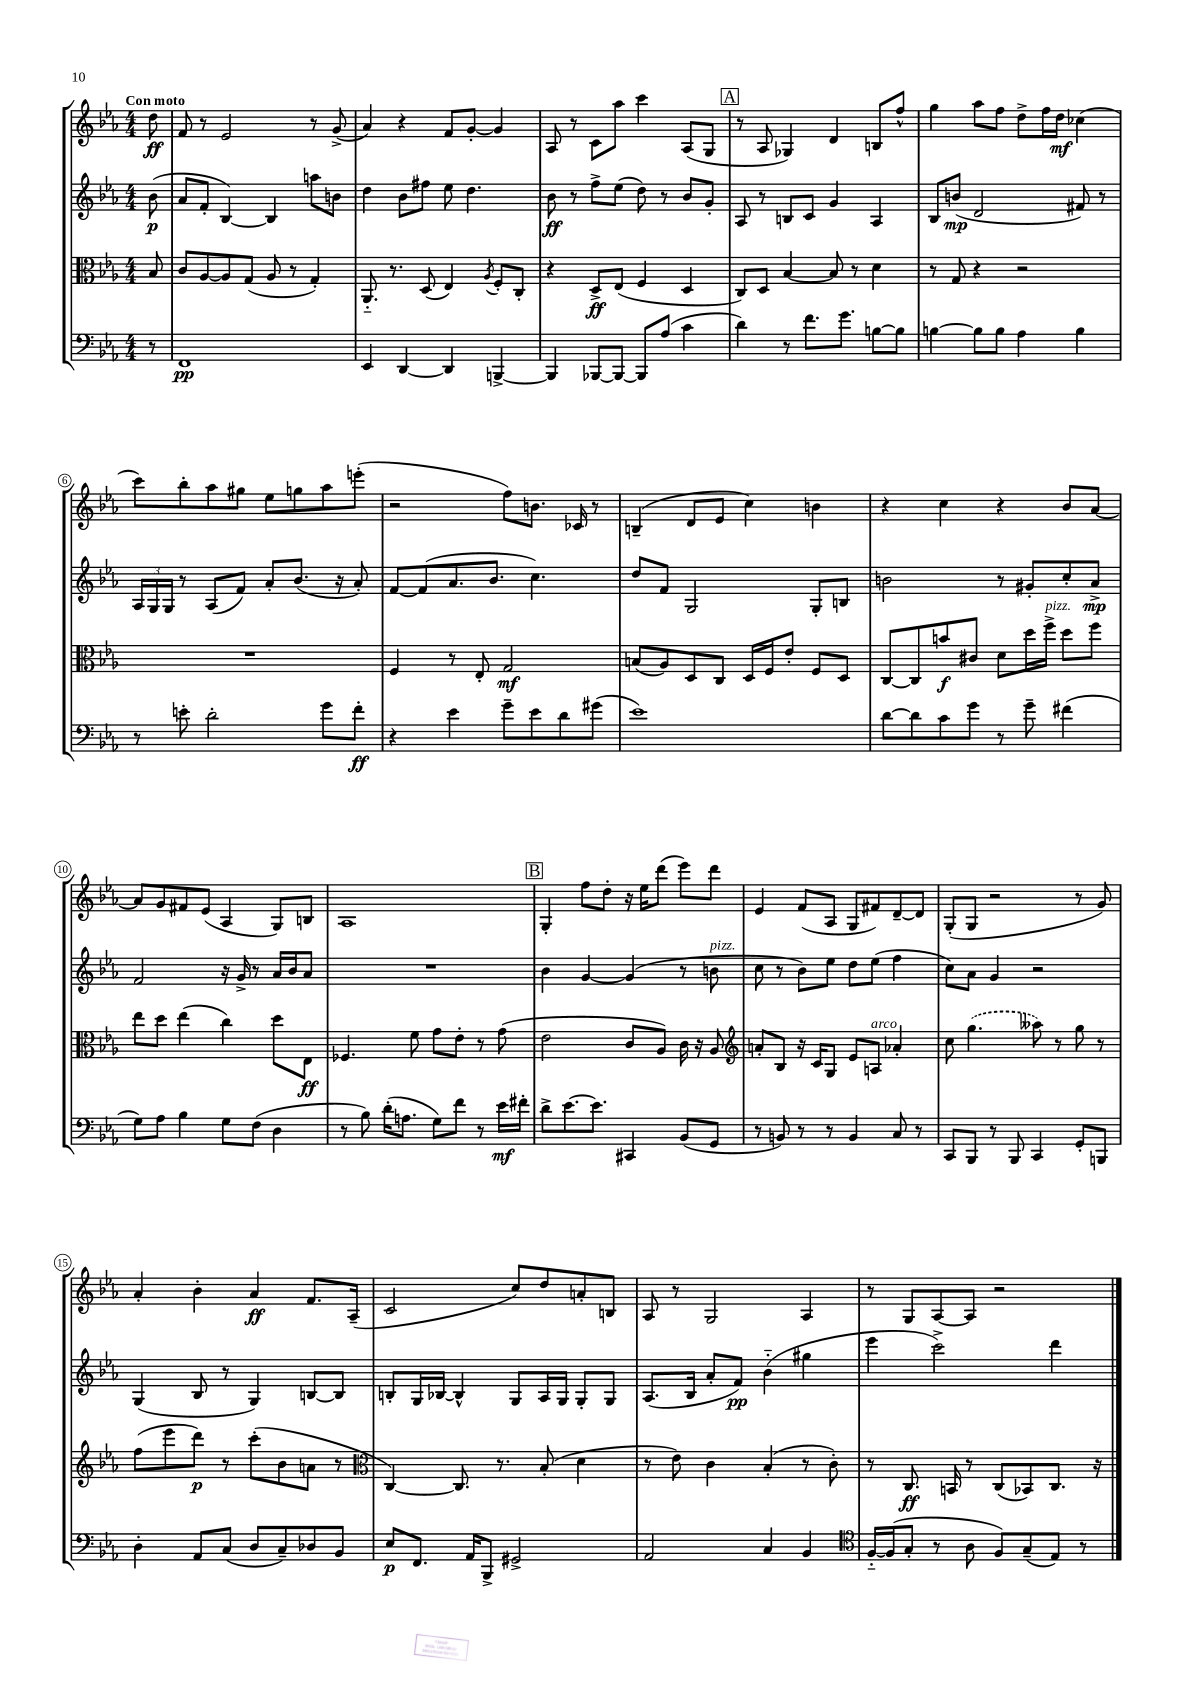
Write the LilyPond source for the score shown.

<<
\new StaffGroup <<
\new Staff = "s0" {
    \clef treble \key ees \major \numericTimeSignature \time 4/4 \partial 8 \tempo "Con moto"
    d''8\ff |
    f'8 r8 ees'2 r8 g'8->( |
    aes'4) r4 f'8 g'8~-. g'4 |
    aes8 r8 c'8 aes''8 c'''4 aes8( g8 |
    \mark \markup { \box "A" } r8 aes8 ges4) d'4 b8 f''8-^ |
    g''4 aes''8 f''8 d''8-> f''16 d''16\mf ces''4( |
    c'''8) bes''8-. aes''8 gis''8 ees''8 g''8 aes''8 e'''8-.( |
    r2 f''8) b'8. ces'16 r8 |
    b4--( d'8 ees'8 c''4) b'4 |
    r4 c''4 r4 bes'8 aes'8~ |
    aes'8 g'8 fis'8 ees'8( aes4 g8) b8 |
    aes1 |
    \mark \markup { \box "B" } g4-. f''8 d''8-. r16 ees''16 d'''8( ees'''8) d'''8 |
    ees'4 f'8( aes8 g8 fis'8) d'8~-- d'8 |
    g8-.( g8 r2 r8 g'8) |
    aes'4-. bes'4-. aes'4\ff f'8. aes16--( |
    c'2 c''8) d''8 a'8-. b8 |
    aes8 r8 g2 aes4 |
    r8 g8 aes8~ aes8 r2 \bar "|." |
}
\new Staff = "s1" {
    \clef treble \key ees \major \numericTimeSignature \time 4/4 \partial 8
    bes'8\p( |
    aes'8 f'8-. bes4~) bes4 a''8 b'8 |
    d''4 bes'8 fis''8 ees''8 d''4. |
    bes'8\ff r8 f''8-> ees''8( d''8) r8 bes'8 g'8-. |
    \mark \markup { \box "A" } aes8 r8 b8 c'8 g'4 aes4 |
    bes8 b'8\mp( d'2 fis'8) r8 |
    \tuplet 3/2 { aes16 g16 g16 } r8 aes8( f'8) aes'8-. bes'8.( r16 aes'8-.) |
    f'8~ f'8( aes'8. bes'8. c''4.) |
    d''8 f'8 g2 g8-. b8 |
    b'2 r8 gis'8-. c''8-. aes'8->\mp |
    f'2 r16 g'16-> r8 aes'16 bes'16 aes'8 |
    R1 |
    \mark \markup { \box "B" } bes'4 g'4~ g'4( r8 b'8^\markup { \italic "pizz." } |
    c''8 r8 bes'8) ees''8 d''8 ees''8( f''4 |
    c''8) aes'8 g'4 r2 |
    g4( bes8 r8 g4) b8~ b8 |
    b8-. g16 bes16~ bes4-^ g8 aes16 g16 g8-. g8 |
    aes8.( bes16 aes'8-. f'8\pp) bes'4-_( gis''4 |
    ees'''4 c'''2->) d'''4 \bar "|." |
}
\new Staff = "s2" {
    \clef alto \key ees \major \numericTimeSignature \time 4/4 \partial 8
    bes8 |
    c'8 aes8~ aes8 g8( aes8 r8 g4-.) |
    aes,8.-_ r8. d8( ees4) \acciaccatura { aes8 } f8-. c8-. |
    r4 d8->\ff ees8( f4 d4 |
    \mark \markup { \box "A" } c8) d8 bes4~ bes8 r8 d'4 |
    r8 g8 r4 r2 |
    R1 |
    f4 r8 ees8-. g2\mf |
    b8( aes8) d8 c8 d16 f16 ees'8-. f8 d8 |
    c8~ c8 b'8\f cis'8 d'8 d''16 f''16->^\markup { \italic "pizz." } d''8 f''8 |
    ees''8 d''8 ees''4( c''4) d''8 ees8\ff |
    fes4. f'8 g'8 ees'8-. r8 g'8( |
    \mark \markup { \box "B" } ees'2 c'8 aes8) c'16 r16 aes8 |
    \clef treble a'8-. bes8 r16 c'16 g8 ees'8 a8^\markup { \italic "arco" } aes'4-. |
    c''8 \once \slurDashed g''4.( aeses''8) r8 g''8 r8 |
    f''8( ees'''8 d'''8\p) r8 c'''8-.( bes'8 a'8 r8 |
    \clef alto c4~) c8. r8. bes8-.( d'4 |
    r8 ees'8) c'4 bes4-.( r8 c'8-.) |
    r8 c8.\ff b,16 r8 c8( bes,8) c8. r16 \bar "|." |
}
\new Staff = "s3" {
    \clef bass \key ees \major \numericTimeSignature \time 4/4 \partial 8
    r8 |
    f,1\pp |
    ees,4 d,4~ d,4 b,,4~-> |
    b,,4 bes,,8~ bes,,8~ bes,,8 aes8( c'4 |
    \mark \markup { \box "A" } d'4) r8 f'8. g'8. b8~ b8 |
    b4~ b8 b8 aes4 b4 |
    r8 e'8-. d'2-. g'8 f'8-.\ff |
    r4 ees'4 g'8-- ees'8 d'8 gis'8( |
    ees'1) |
    d'8~ d'8 c'8 g'8 r8 g'8-- fis'4( |
    g8) aes8 bes4 g8 f8( d4 |
    r8 bes8) d'16-.( a8. g8) f'8 r8 ees'16\mf fis'16-. |
    \mark \markup { \box "B" } d'8-> ees'8.~ ees'8. cis,4 bes,8( g,8 |
    r8 b,8) r8 r8 b,4 c8 r8 |
    c,8 bes,,8 r8 bes,,8 c,4 g,8-. b,,8 |
    d4-. aes,8 c8( d8 c8--) des8 bes,8 |
    ees8\p f,8. aes,16 bes,,8-> gis,2-> |
    aes,2 c4 bes,4 |
    \clef tenor f16~-_ f16( g8-. r8 aes8 f8) g8--( ees8) r8 \bar "|." |
}
>>
>>
\layout { \context { \Score \override BarNumber.stencil = #(make-stencil-circler 0.1 0.3 ly:text-interface::print) } }
